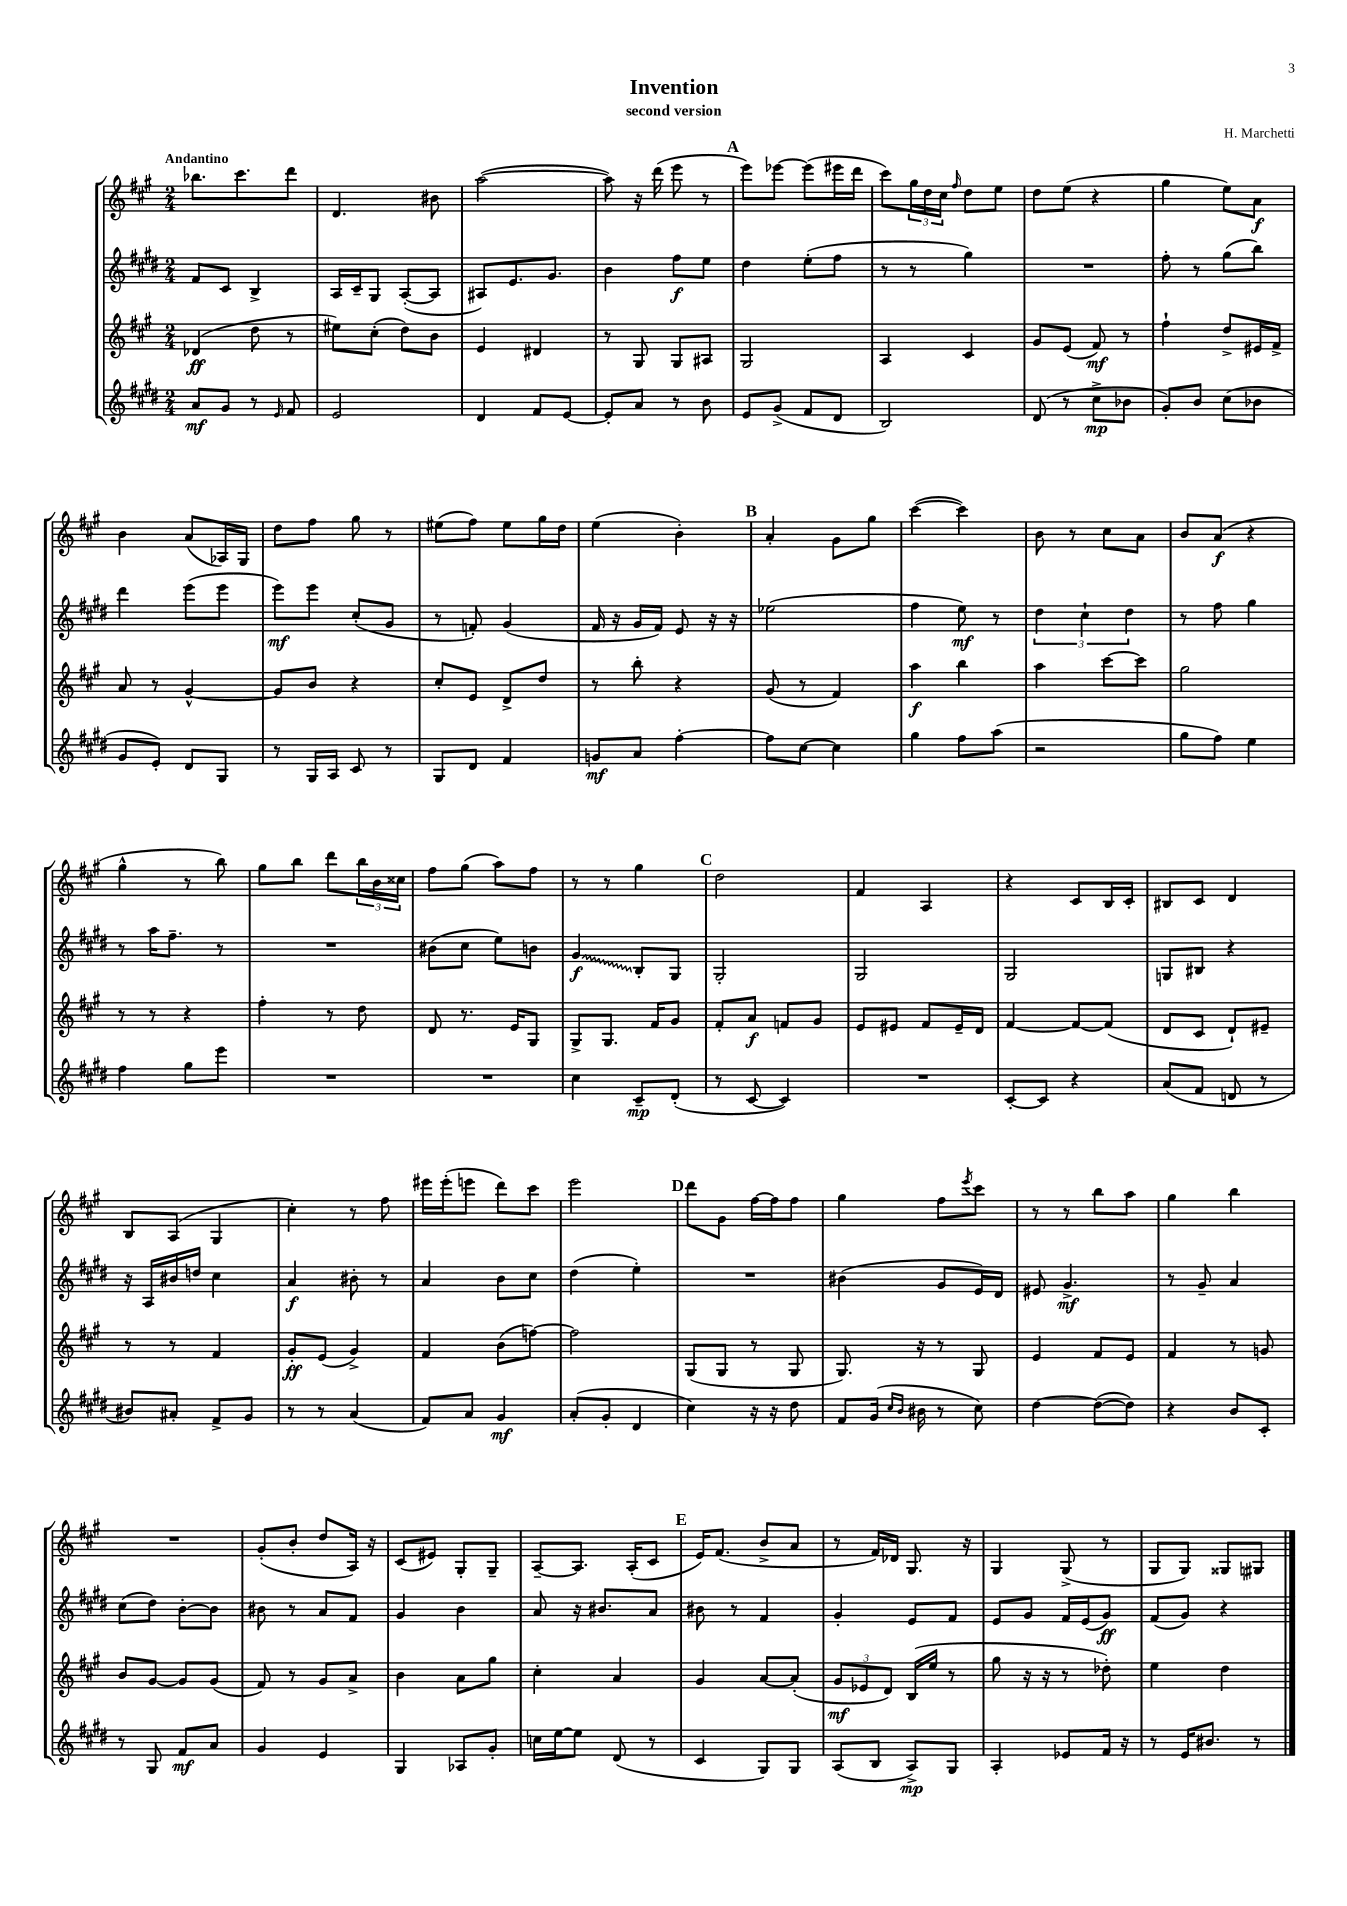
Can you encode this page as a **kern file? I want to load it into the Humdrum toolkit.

**kern	**kern	**kern	**kern
*staff4	*staff3	*staff2	*staff1
*clefG2	*clefG2	*clefG2	*clefG2
*k[f#c#g#d#]	*k[f#c#g#]	*k[f#c#g#d#]	*k[f#c#g#]
*M2/4	*M2/4	*M2/4	*M2/4
8a	(4d-	8f#	8.bb-
8g#	.	8c#	.
.	.	.	8.ccc#
8r	8dd	4B^	.
16qqe	.	.	.
8f#	8r	.	8ddd
=	=	=	=
2e	8ee#)	16A	4.d
.	.	16c#~	.
.	(8cc#'	8G#	.
.	8dd)	([8A'	.
.	8b	8A]	8b#
=	=	=	=
4d#	4e	8A#)	([2aa
.	.	8.e	.
8f#	4d#	.	.
.	.	8.g#	.
[8e	.	.	.
=	=	=	=
8e']	8r	4b	8aa])
8a	8G#	.	16r
.	.	.	(16ddd
8r	8G#	8ff#	8eee
8b	8A#	8ee	8r
=	=	=	=
8e	2G#	4dd#	8eee)
(8g#^	.	.	[8eee-
8f#	.	(8ee'	(8eee-]
8d#	.	8ff#	16eee#
.	.	.	16ddd
=	=	=	=
2B)	4A	8r	8ccc#)
.	.	8r	24gg#
.	.	.	24dd
.	.	.	24cc#
.	.	.	16qqff#
.	4c#	4gg#)	8dd
.	.	.	8ee
=	=	=	=
(8d#	8g#	2r	8dd
8r	(8e	.	(8ee
8cc#^	8f#)	.	4r
8b-	8r	.	.
=	=	=	=
8g#')	4ff#`	8ff#'	4gg#
8b	.	8r	.
(8cc#	8dd^	(8gg#	8ee)
8b-	16e#	8bb)	8a
.	16f#^	.	.
=	=	=	=
8g#	8a	4ddd#	4b
8e')	8r	.	.
8d#	[4g#^^	(8eee	(8a
8G#	.	8eee	16A-)
.	.	.	16G#
=	=	=	=
8r	8g#]	8eee)	8dd
16G#	8b	8eee	8ff#
16A	.	.	.
8c#	4r	(8cc#'	8gg#
8r	.	8g#	8r
=	=	=	=
8G#	8cc#'	8r	(8ee#
8d#	8e	8f')	8ff#)
4f#	8d^	(4g#	8ee#
.	8dd	.	16gg#
.	.	.	16dd
=	=	=	=
8g	8r	16f#	(4ee
.	.	16r	.
8a	8bb'	16g#	.
.	.	16f#)	.
[4ff#'	4r	8e	4b')
.	.	16r	.
.	.	16r	.
=	=	=	=
8ff#]	(8g#	(2ee-	4a'
[8cc#	8r	.	.
4cc#]	4f#)	.	8g#
.	.	.	8gg#
=	=	=	=
4gg#	4aa	4ff#	([4ccc#
8ff#	4bb	8ee)	4ccc#])
(8aa	.	8r	.
=	=	=	=
2r	4aa	6dd#	8b
.	.	.	8r
.	.	6cc#`	.
.	[8ccc#	.	8cc#
.	.	6dd#	.
.	8ccc#]	.	8a
=	=	=	=
8gg#	2gg#	8r	8b
8ff#)	.	8ff#	(8a
4ee	.	4gg#	4r
=	=	=	=
4ff#	8r	8r	4gg#^^
.	8r	16aa	.
.	.	8.ff#~	.
8gg#	4r	.	8r
8eee	.	8r	8bb)
=	=	=	=
2r	4ff#'	2r	8gg#
.	.	.	8bb
.	8r	.	8ddd
.	8dd	.	24bb
.	.	.	24b
.	.	.	24cc##
=	=	=	=
2r	8d	(8b#	8ff#
.	8.r	8cc#	(8gg#
.	.	8ee)	8aa)
.	16e	.	.
.	8G#	8b	8ff#
=	=	=	=
4cc#	8G#^	4g#	8r
.	8.G#	.	8r
8c#~	.	8B'	4gg#
.	16f#	.	.
(8d#'	8g#	8G#	.
=	=	=	=
8r	8f#'	2G#'	2dd
[8c#	8a	.	.
4c#])	8f	.	.
.	8g#	.	.
=	=	=	=
2r	8e	2G#	4f#
.	8e#	.	.
.	8f#	.	4A
.	16e#~	.	.
.	16d	.	.
=	=	=	=
[8c#'	[4f#	2G#	4r
8c#]	.	.	.
4r	8f#_	.	8c#
.	(8f#]	.	16B
.	.	.	16c#'
=	=	=	=
(8a	8d	8G	8B#
8f#	8c#	8B#	8c#
8d	8d`)	4r	4d
8r	8e#~	.	.
=	=	=	=
8b#)	8r	16r	8B
.	.	16A	.
8a#'	8r	16b#	(8A
.	.	16dd	.
8f#^	4f#	4cc#	4G#
8g#	.	.	.
=	=	=	=
8r	8g#'	4a	4cc#')
8r	(8e	.	.
(4a	4g#^)	8b#'	8r
.	.	8r	8ff#
=	=	=	=
8f#)	4f#	4a	16eee#
.	.	.	(16eee#'
8a	.	.	8eee
4g#	(8b	8b	8ddd)
.	[8ff)	8cc#	8ccc#
=	=	=	=
(8a'	2ff]	(4dd#	2eee
8g#'	.	.	.
4d#	.	4ee')	.
=	=	=	=
4cc#)	(8G#	2r	8ddd
.	8G#	.	8g#
16r	8r	.	[16ff#
16r	.	.	16ff#]
8dd#	8G#	.	8ff#
=	=	=	=
8f#	8.G#)	(4b#	4gg#
(16g#	.	.	.
16qqcc#	.	.	.
16qqb	.	.	.
16b#	16r	.	.
8r	8r	8g#	8ff#
.	.	.	8qeee
8cc#)	8G#	16e)	8ccc#
.	.	16d#	.
=	=	=	=
[4dd#	4e	8e#	8r
.	.	4.g#^	8r
(8dd#_	8f#	.	8bb
8dd#])	8e	.	8aa
=	=	=	=
4r	4f#	8r	4gg#
.	.	8g#~	.
8b	8r	4a	4bb
8c#'	8g	.	.
=	=	=	=
8r	8b	(8cc#	2r
8G#	[8g#	8dd#)	.
8f#	8g#]	[8b'	.
8a	(8g#	8b]	.
=	=	=	=
4g#	8f#)	8b#	(8g#'
.	8r	8r	8b'
4e	8g#	8a	8dd
.	8a^	8f#	16A)
.	.	.	16r
=	=	=	=
4G#	4b	4g#	(8c#
.	.	.	8e#)
8A-	8a	4b	8G#'
8g#'	8gg#	.	8G#~
=	=	=	=
16cc	4cc#'	8a	[8A~
[16ee	.	.	.
8ee]	.	16r	8.A]
.	.	8.b#	.
(8d#	4a	.	.
.	.	.	(16A'
8r	.	8a	8c#
=	=	=	=
4c#	4g#	8b#	16e)
.	.	.	(8.f#
.	.	8r	.
8G#)	[8a	4f#	8b^
8G#	(8a']	.	8a
=	=	=	=
(8A	12g#	4g#'	8r
.	12e-	.	.
8B	.	.	16f#)
.	12d)	.	.
.	.	.	16d-
8A^)	(16B	8e	8.G#
.	16ee	.	.
8G#	8r	8f#	.
.	.	.	16r
=	=	=	=
4A'	8gg#	8e	4G#
.	16r	8g#	.
.	16r	.	.
8e-	8r	16f#	(8G#^
.	.	(16e	.
16f#	8dd-')	8g#)	8r
16r	.	.	.
=	=	=	=
8r	4ee	(8f#	8G#
16e	.	8g#)	8G#)
8.b#	.	.	.
.	4dd	4r	8G##
8r	.	.	8G#
==	==	==	==
*-	*-	*-	*-
